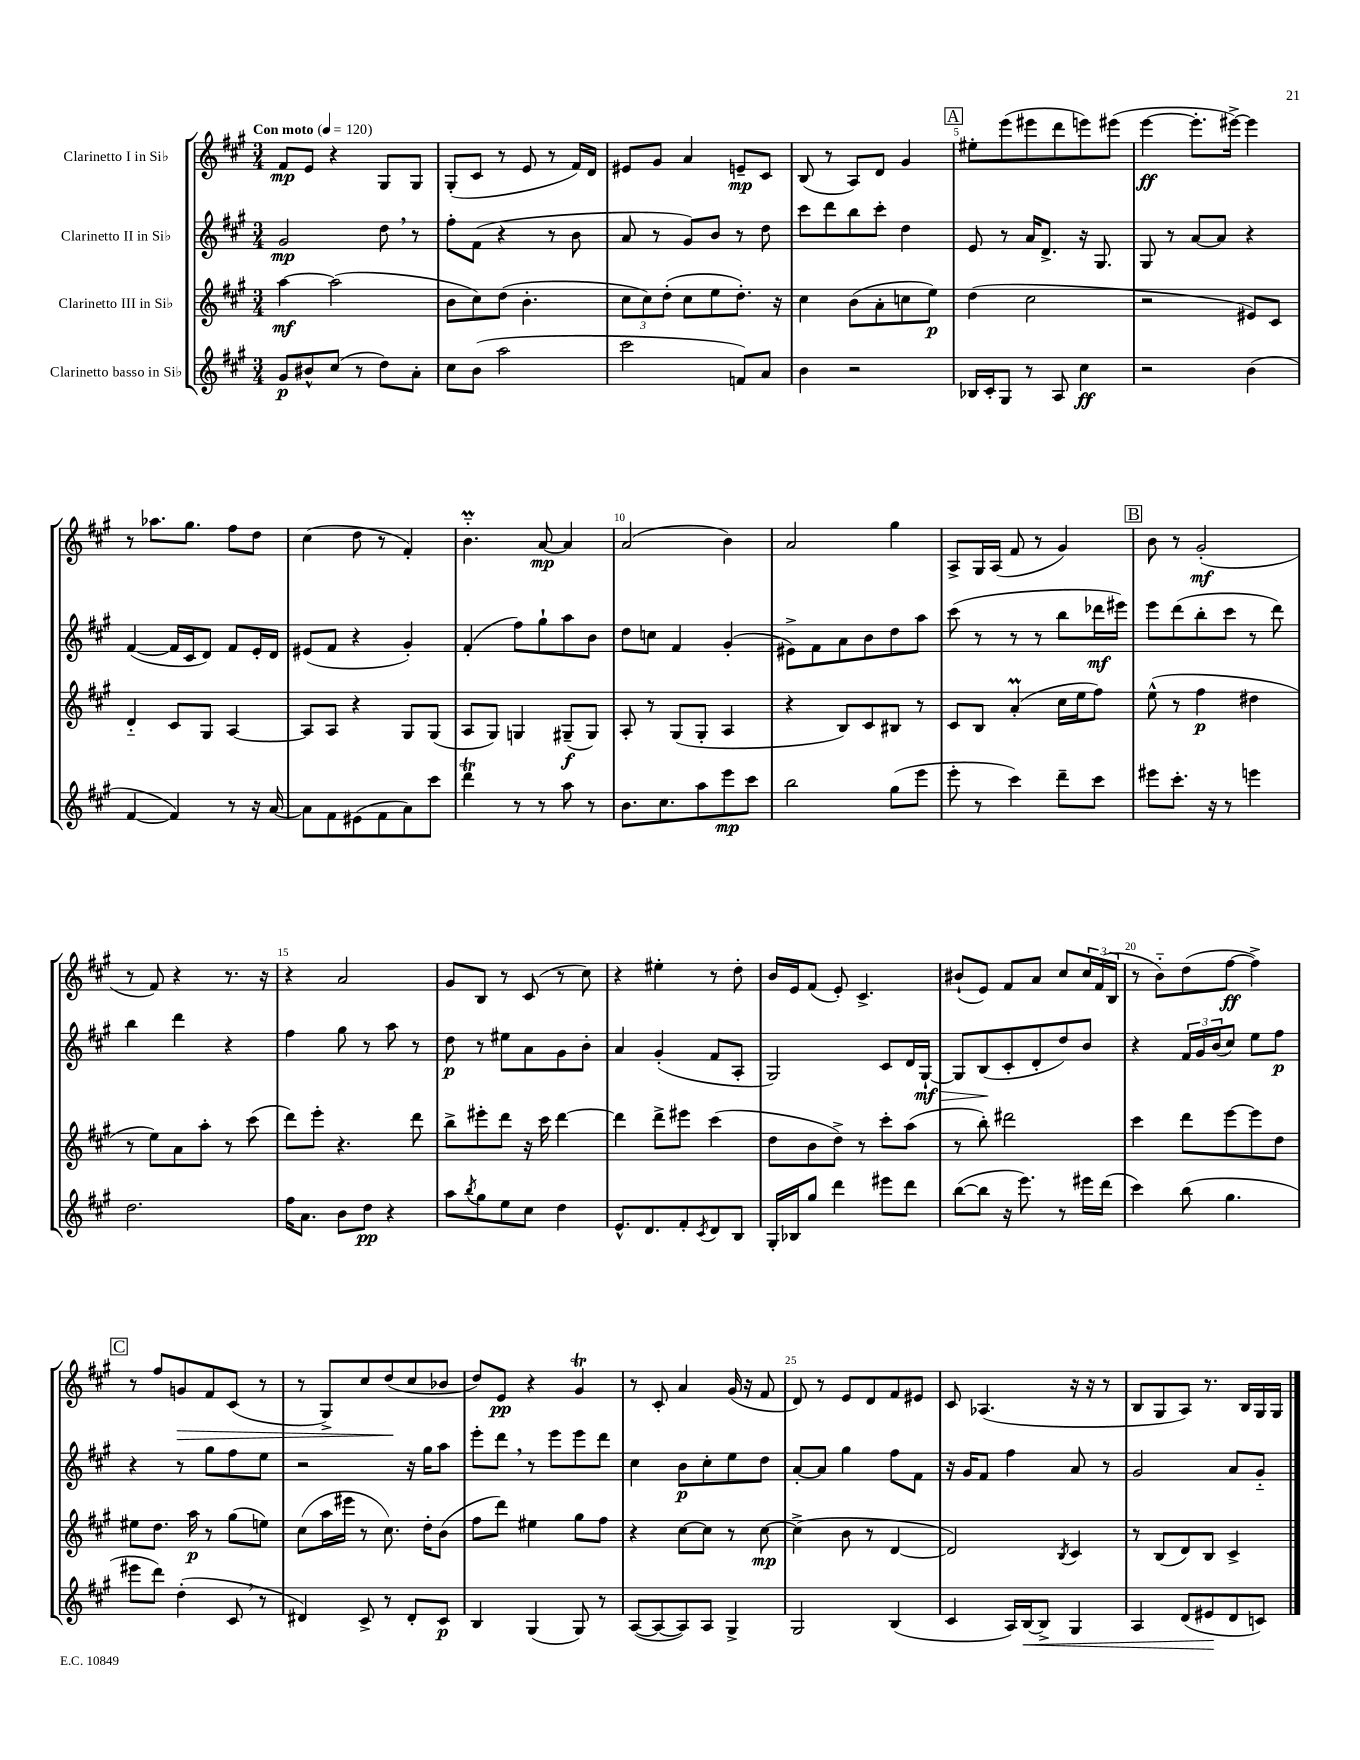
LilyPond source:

<<
\new StaffGroup <<
\new Staff = "s0" \with { instrumentName = "Clarinetto I in Sib" } {
    \clef treble \key a \major \numericTimeSignature \time 3/4 \tempo "Con moto" 4 = 120
    fis'8\mp e'8 r4 gis8 gis8 |
    gis8-.( cis'8 r8 e'8 r8 fis'16) d'16 |
    eis'8 gis'8 a'4 e'8--\mp cis'8 |
    b8( r8 a8) d'8 gis'4 |
    \mark \markup { \box "A" } eis''8-. e'''8( eis'''8 d'''8 e'''8) eis'''8( |
    e'''4~\ff e'''8.-. eis'''16~->) eis'''4 |
    r8 aes''8. gis''8. fis''8 d''8 |
    cis''4( d''8 r8 fis'4-.) |
    b'4.-_\prall a'8~\mp a'4 |
    a'2( b'4) |
    a'2 gis''4 |
    a8-> gis16 a16( fis'8 r8 gis'4) |
    \mark \markup { \box "B" } b'8 r8 gis'2-.\mf( |
    r8 fis'8) r4 r8. r16 |
    r4 a'2 |
    gis'8 b8 r8 cis'8( r8 cis''8) |
    r4 eis''4-. r8 d''8-. |
    b'16 e'16 fis'8( e'8-.) cis'4.-> |
    bis'8-!( e'8) fis'8 a'8 cis''8 \tuplet 3/2 { cis''16 fis'16( b16 } |
    r8 b'8-_) d''8( fis''8~\ff fis''4->) |
    \mark \markup { \box "C" } r8 fis''8 g'8\> fis'8 cis'8( r8 |
    r8 gis8->) cis''8 d''8\!( cis''8 bes'8 |
    d''8) e'8\pp r4 gis'4\trill |
    r8 cis'8-. a'4 gis'16( r16 fis'8 |
    d'8) r8 e'8 d'8 fis'8 eis'8 |
    cis'8 aes4.( r16 r16 r8 |
    b8 gis8 a8) r8. b16 gis16 gis16 \bar "|." |
}
\new Staff = "s1" \with { instrumentName = "Clarinetto II in Sib" } {
    \clef treble \key a \major \numericTimeSignature \time 3/4
    gis'2\mp d''8 \breathe r8 |
    fis''8-. fis'8( r4 r8 b'8 |
    a'8 r8 gis'8) b'8 r8 d''8 |
    cis'''8 d'''8 b''8 cis'''8-. d''4 |
    \mark \markup { \box "A" } e'8 r8 a'16 d'8.-> r16 gis8. |
    gis8 r8 a'8~ a'8 r4 |
    fis'4~( fis'16 cis'16 d'8) fis'8 e'16-. d'16 |
    eis'8( fis'8 r4 gis'4-.) |
    fis'4-.( fis''8) gis''8-! a''8 b'8 |
    d''8 c''8 fis'4 gis'4-.( |
    eis'8->) fis'8 a'8 b'8 d''8 a''8 |
    cis'''8( r8 r8 r8 b''8 des'''16\mf eis'''16) |
    \mark \markup { \box "B" } e'''8 d'''8( b''8-. cis'''8 r8 d'''8) |
    b''4 d'''4 r4 |
    fis''4 gis''8 r8 a''8 r8 |
    d''8\p r8 eis''8 a'8 gis'8 b'8-. |
    a'4 gis'4-.( fis'8 a8-. |
    gis2) cis'8 d'16 gis16~-!\mf\> |
    gis8 b8\!( cis'8-. d'8-. d''8) b'8 |
    r4 \tuplet 3/2 { fis'16 gis'16 b'16( } cis''8) e''8 fis''8\p |
    \mark \markup { \box "C" } r4 r8 gis''8 fis''8 e''8 |
    r2 r16 gis''16 a''8 |
    e'''8-. d'''8 \breathe r8 e'''8 e'''8 d'''8 |
    cis''4 b'8\p cis''8-. e''8 d''8 |
    a'8~-. a'8 gis''4 fis''8 fis'8 |
    r16 gis'16 fis'8 fis''4 a'8 r8 |
    gis'2 a'8 gis'8-_ \bar "|." |
}
\new Staff = "s2" \with { instrumentName = "Clarinetto III in Sib" } {
    \clef treble \key a \major \numericTimeSignature \time 3/4
    a''4~\mf a''2( |
    b'8 cis''8) d''8( b'4.-. |
    \tuplet 3/2 { cis''8 cis''8) d''8-.( } cis''8 e''8 d''8.-.) r16 |
    cis''4 b'8( a'8-. c''8 e''8\p) |
    \mark \markup { \box "A" } d''4( cis''2 |
    r2 eis'8) cis'8 |
    d'4-_ cis'8 gis8 a4~ |
    a8 a8 r4 gis8 gis8( |
    a8 gis8) g4 gis8--\f( gis8) |
    a8-. r8 gis8( gis8-. a4 |
    r4 b8) cis'8 bis8 r8 |
    cis'8 b8 a'4-.\prall( cis''16 e''16 fis''8) |
    \mark \markup { \box "B" } e''8-^( r8 fis''4\p dis''4 |
    r8 e''8) a'8 a''8-. r8 cis'''8( |
    d'''8) e'''8-. r4. d'''8 |
    b''8-> eis'''8-. d'''8 r16 cis'''16 d'''4~ |
    d'''4 d'''8-> eis'''8 cis'''4( |
    d''8 b'8 d''8->) r8 cis'''8-. a''8( |
    r8 b''8-.) dis'''2 |
    cis'''4 d'''8 e'''8~ e'''8 d''8 |
    \mark \markup { \box "C" } eis''8 d''8. a''16\p r8 gis''8( e''8) |
    cis''8( a''16 eis'''16 r8 cis''8.) d''16-. b'8( |
    fis''8 d'''8) eis''4 gis''8 fis''8 |
    r4 cis''8~ cis''8 r8 cis''8~\mp |
    cis''4->( b'8 r8 d'4~ |
    d'2) \acciaccatura { b8 } cis'4 |
    r8 b8( d'8) b8 cis'4-> \bar "|." |
}
\new Staff = "s3" \with { instrumentName = "Clarinetto basso in Sib" } {
    \clef treble \key a \major \numericTimeSignature \time 3/4
    gis'8\p bis'8-^ cis''8( r8 d''8) a'8-. |
    cis''8 b'8( a''2 |
    cis'''2 f'8) a'8 |
    b'4 r2 |
    \mark \markup { \box "A" } bes16 cis'16-. gis8 r8 a8 cis''4\ff |
    r2 b'4( |
    fis'4~ fis'4) r8 r16 a'16~ |
    a'8 fis'8 eis'8( fis'8 a'8) cis'''8 |
    d'''4\trill r8 r8 a''8 r8 |
    b'8. cis''8. a''8 e'''8\mp cis'''8 |
    b''2 gis''8( e'''8 |
    e'''8-. r8 cis'''4) d'''8-- cis'''8 |
    \mark \markup { \box "B" } eis'''8 cis'''8.-. r16 r8 e'''4 |
    d''2. |
    fis''16 a'8. b'8 d''8\pp r4 |
    a''8 \acciaccatura { b''8 } gis''8 e''8 cis''8 d''4 |
    e'8.-^ d'8. fis'8-. \acciaccatura { cis'8 } d'8 b8 |
    gis16-. bes16 gis''8 d'''4 eis'''8 d'''8 |
    b''8~( b''8 r16 e'''8.) r8 eis'''16 d'''16( |
    cis'''4) b''8( gis''4. |
    \mark \markup { \box "C" } eis'''8 d'''8) d''4-.( cis'8 \breathe r8 |
    dis'4) cis'8-> r8 dis'8-. cis'8\p |
    b4 gis4( gis8) r8 |
    a8~( a8~ a8) a8 gis4-> |
    gis2 b4( |
    cis'4 a16) b16~\< b8-> gis4 |
    a4 d'8( eis'8\! d'8 c'8) \bar "|." |
}
>>
>>
\layout { \context { \Score \override BarNumber.break-visibility = ##(#f #t #t) barNumberVisibility = #(every-nth-bar-number-visible 5) } }
